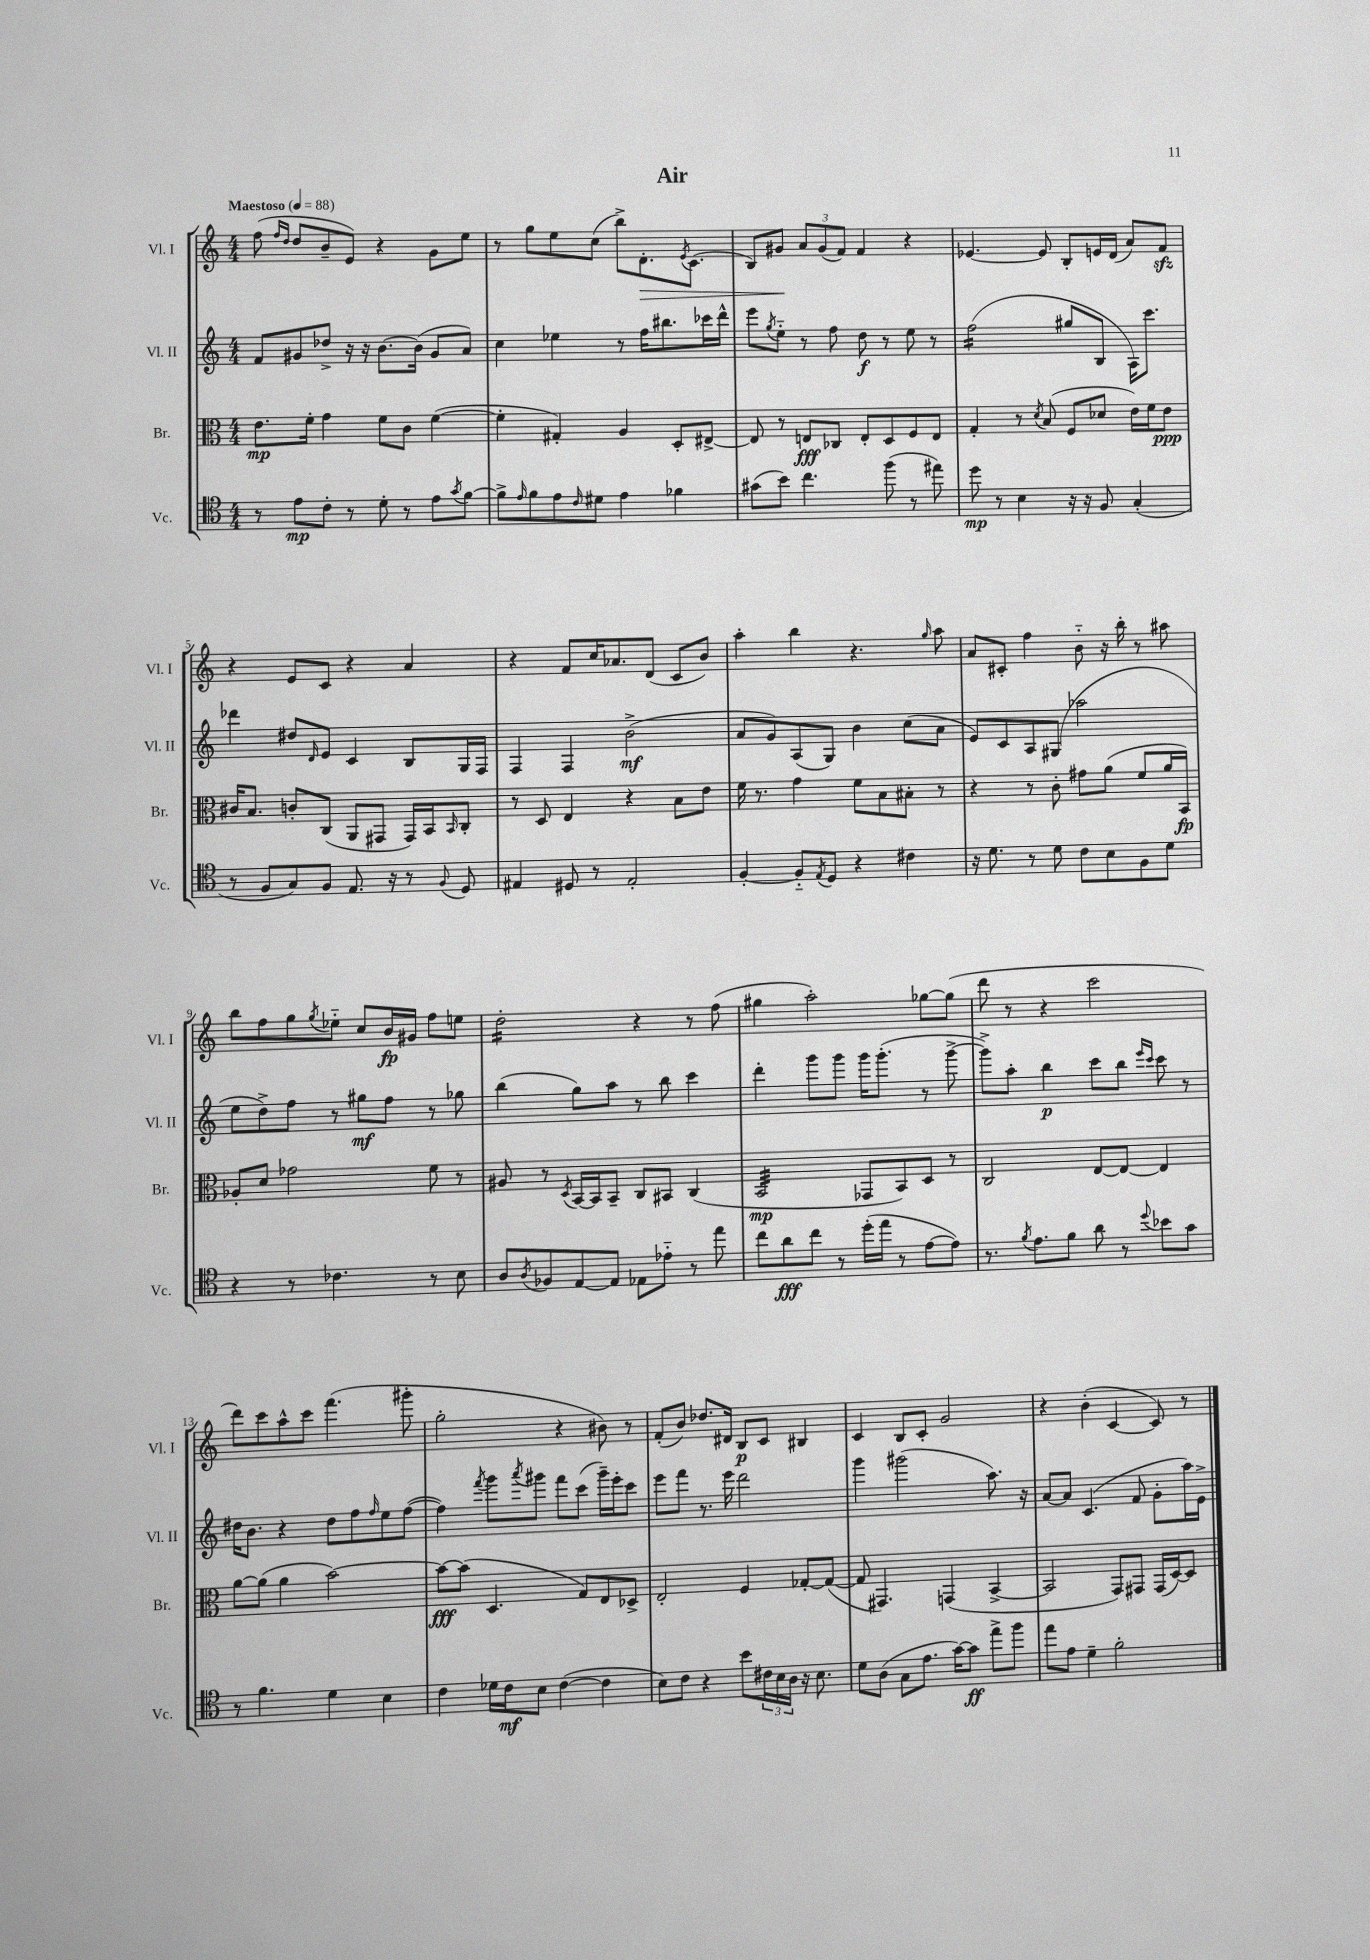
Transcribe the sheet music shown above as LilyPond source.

\header { title = "Air" }
<<
\new StaffGroup <<
\new Staff = "s0" \with { instrumentName = "Vl. I" shortInstrumentName = "Vl. I" } {
    \clef treble \key c \major \numericTimeSignature \time 4/4 \tempo "Maestoso" 4 = 88
    f''8( \grace { f''16 d''16 } d''8 b'8-- e'8) r4 g'8 e''8 |
    r8 g''8 e''8 c''8( b''8->) d'8.-.\> \acciaccatura { e'8 } c'8.( |
    b8) gis'8\! \tuplet 3/2 { a'8 gis'8( f'8) } f'4 r4 |
    ees'4.~ ees'8 b8-. e'16 d'16( a'8) f'8\sfz |
    r4 e'8 c'8 r4 a'4 |
    r4 f'8 c''16 aes'8. d'8( c'8 b'8) |
    a''4-. b''4 r4. \grace { g''16 } a''8 |
    a'8 cis'8-. f''4 b'8-_ r16 b''16-. r8 ais''8 |
    b''8 f''8 g''8 \acciaccatura { g''8 } ees''8-_ c''8 b'16\fp gis'16 f''8 e''8 |
    d''2:16-. r4 r8 f''8( |
    gis''4 a''2-.) ges''8~ ges''8( |
    d'''8 r8 r4 c'''2 |
    d'''8) c'''8 a''8-^ c'''8 f'''4.( gis'''8-. |
    g''2-. r4 bis'8) r8 |
    f'8-.( b'8) des''8. dis'16 b8\p c'8 bis4 |
    c'4 b8 c'8-. g'2 |
    r4 b'4-.( c'4~ c'8) r8 \bar "|." |
}
\new Staff = "s1" \with { instrumentName = "Vl. II" shortInstrumentName = "Vl. II" } {
    \clef treble \key c \major \numericTimeSignature \time 4/4
    f'8 gis'8 des''8-> r16 r16 b'8.~ b'16( gis'8 a'8) |
    c''4 ees''4 r8 f''16 bis''8. ces'''16 d'''16-^ |
    e'''8 \acciaccatura { g''8 } e''8-_ r8 f''8 d''8\f r8 e''8 r8 |
    f''2:16( gis''8 b8 a16) c'''8. |
    des'''4 dis''8 \grace { d'16 } e'8 c'4 b8 g16 f16 |
    f4 f4 b'2->\mf( |
    a'8 g'8) a8( g8) b'4 c''8( a'8 |
    e'8) c'8 a8 gis8( aes''2 |
    e''8 d''8->) f''8 r8 gis''8\mf f''8 r8 ges''8 |
    b''4( g''8) a''8 r8 b''8 c'''4 |
    d'''4-. g'''8 g'''8 g'''16 g'''8.-.( r8 g'''8~-> |
    g'''8->) a''8-. b''4\p c'''8 b''8 \grace { e'''16 c'''16 } c'''8 r8 |
    dis''16 b'8. r4 dis''8 f''8 \grace { f''16 } e''8 f''8~( |
    f''4) \acciaccatura { f'''8 } g'''8 \acciaccatura { a'''8 } gis'''8 f'''8 c'''8( gis'''16--) e'''16-. c'''8 |
    e'''8 f'''8 r8. e'''16 d'''2 |
    g'''4 gis'''2( a''8.) r16 |
    a'8~ a'8 c'4.( f'8 g'8-. a''16) e'16-> \bar "|." |
}
\new Staff = "s2" \with { instrumentName = "Br." shortInstrumentName = "Br." } {
    \clef alto \key c \major \numericTimeSignature \time 4/4
    e'8.\mp f'16-. g'4 f'8 c'8 f'4~( |
    f'4-. gis4-.) a4 d8-. eis8~-> |
    eis8 r8 e8\fff ces8 e8-. d8 f8 e8 |
    g4-. r8 \acciaccatura { d'8 } b8( f8 des'8 e'16) f'16 e'8\ppp |
    cis'16 b8. c'8-. c8( a,8 gis,8 gis,16) b,16 \grace { b,16 } c8-. |
    r8 d8 e4 r4 b8 e'8 |
    f'16 r8. g'4 f'8 b8 bis8-. r8 |
    r4 r8 c'8-. gis'8 a'8( f'8 a'16 b,16\fp) |
    aes8-. d'8 ges'2 f'8 r8 |
    ais8 r8 \acciaccatura { d8 } b,16~ b,16 b,8-- c8 bis,8 c4( |
    b,2:32\mp ges,8 b,8) d8 r8 |
    c2 e8~ e8~ e4 |
    a'8~ a'8( a'4 b'2~) |
    b'8~\fff b'8( d4. g8) e8 des8-> |
    e2-. f4 ges8~-. ges8~( |
    ges8 gis,4.) g,4( b,4~-> |
    b,2 g,8) gis,8 gis,16( d16~) d8 \bar "|." |
}
\new Staff = "s3" \with { instrumentName = "Vc." shortInstrumentName = "Vc." } {
    \clef tenor \key c \major \numericTimeSignature \time 4/4
    r8 e'8\mp c'8-. r8 d'8-. r8 e'8 \acciaccatura { g'8 } f'8~ |
    f'8-> \grace { e'16 } f'8 e'8 \grace { c'16 } dis'8 e'4 fes'4 |
    gis'8( b'8) c''4. f''8( r8 eis''8) |
    d''8\mp r8 b4 r16 r16 f8 g4-.( |
    r8 f8 g8) f8 e8. r16 r8 \appoggiatura { f8 } d8 |
    eis4 dis8 r8 eis2-. |
    f4~-. f8-_ \acciaccatura { e8 } d8 r4 cis'4 |
    r16 d'8. r8 d'8 c'8 b8 f8 d'8 |
    r4 r8 ces'4. r8 b8 |
    a8 \acciaccatura { a8 } fes8 e8~ e8 ees8 ees'8-_ r8 e''8 |
    c''8 a'8\fff c''8 r8 d''16-.( e''16 r8 e'8~ e'8) |
    r8. \acciaccatura { f'8 } e'8. f'8 a'8 r8 \appoggiatura { d''8 } bes'8 g'8 |
    r8 f'4. d'4 b4 |
    c'4 des'16 c'16\mf b8 c'4~( c'4 |
    b8) c'8 r4 b'8 \tuplet 3/2 { cis'16 b16 a16 } r16 b8. |
    d'8 a8( g8 e'8. g'16~) g'8\ff e''8-> f''8 |
    e''8 e'8 d'4-- f'2-. \bar "|." |
}
>>
>>
